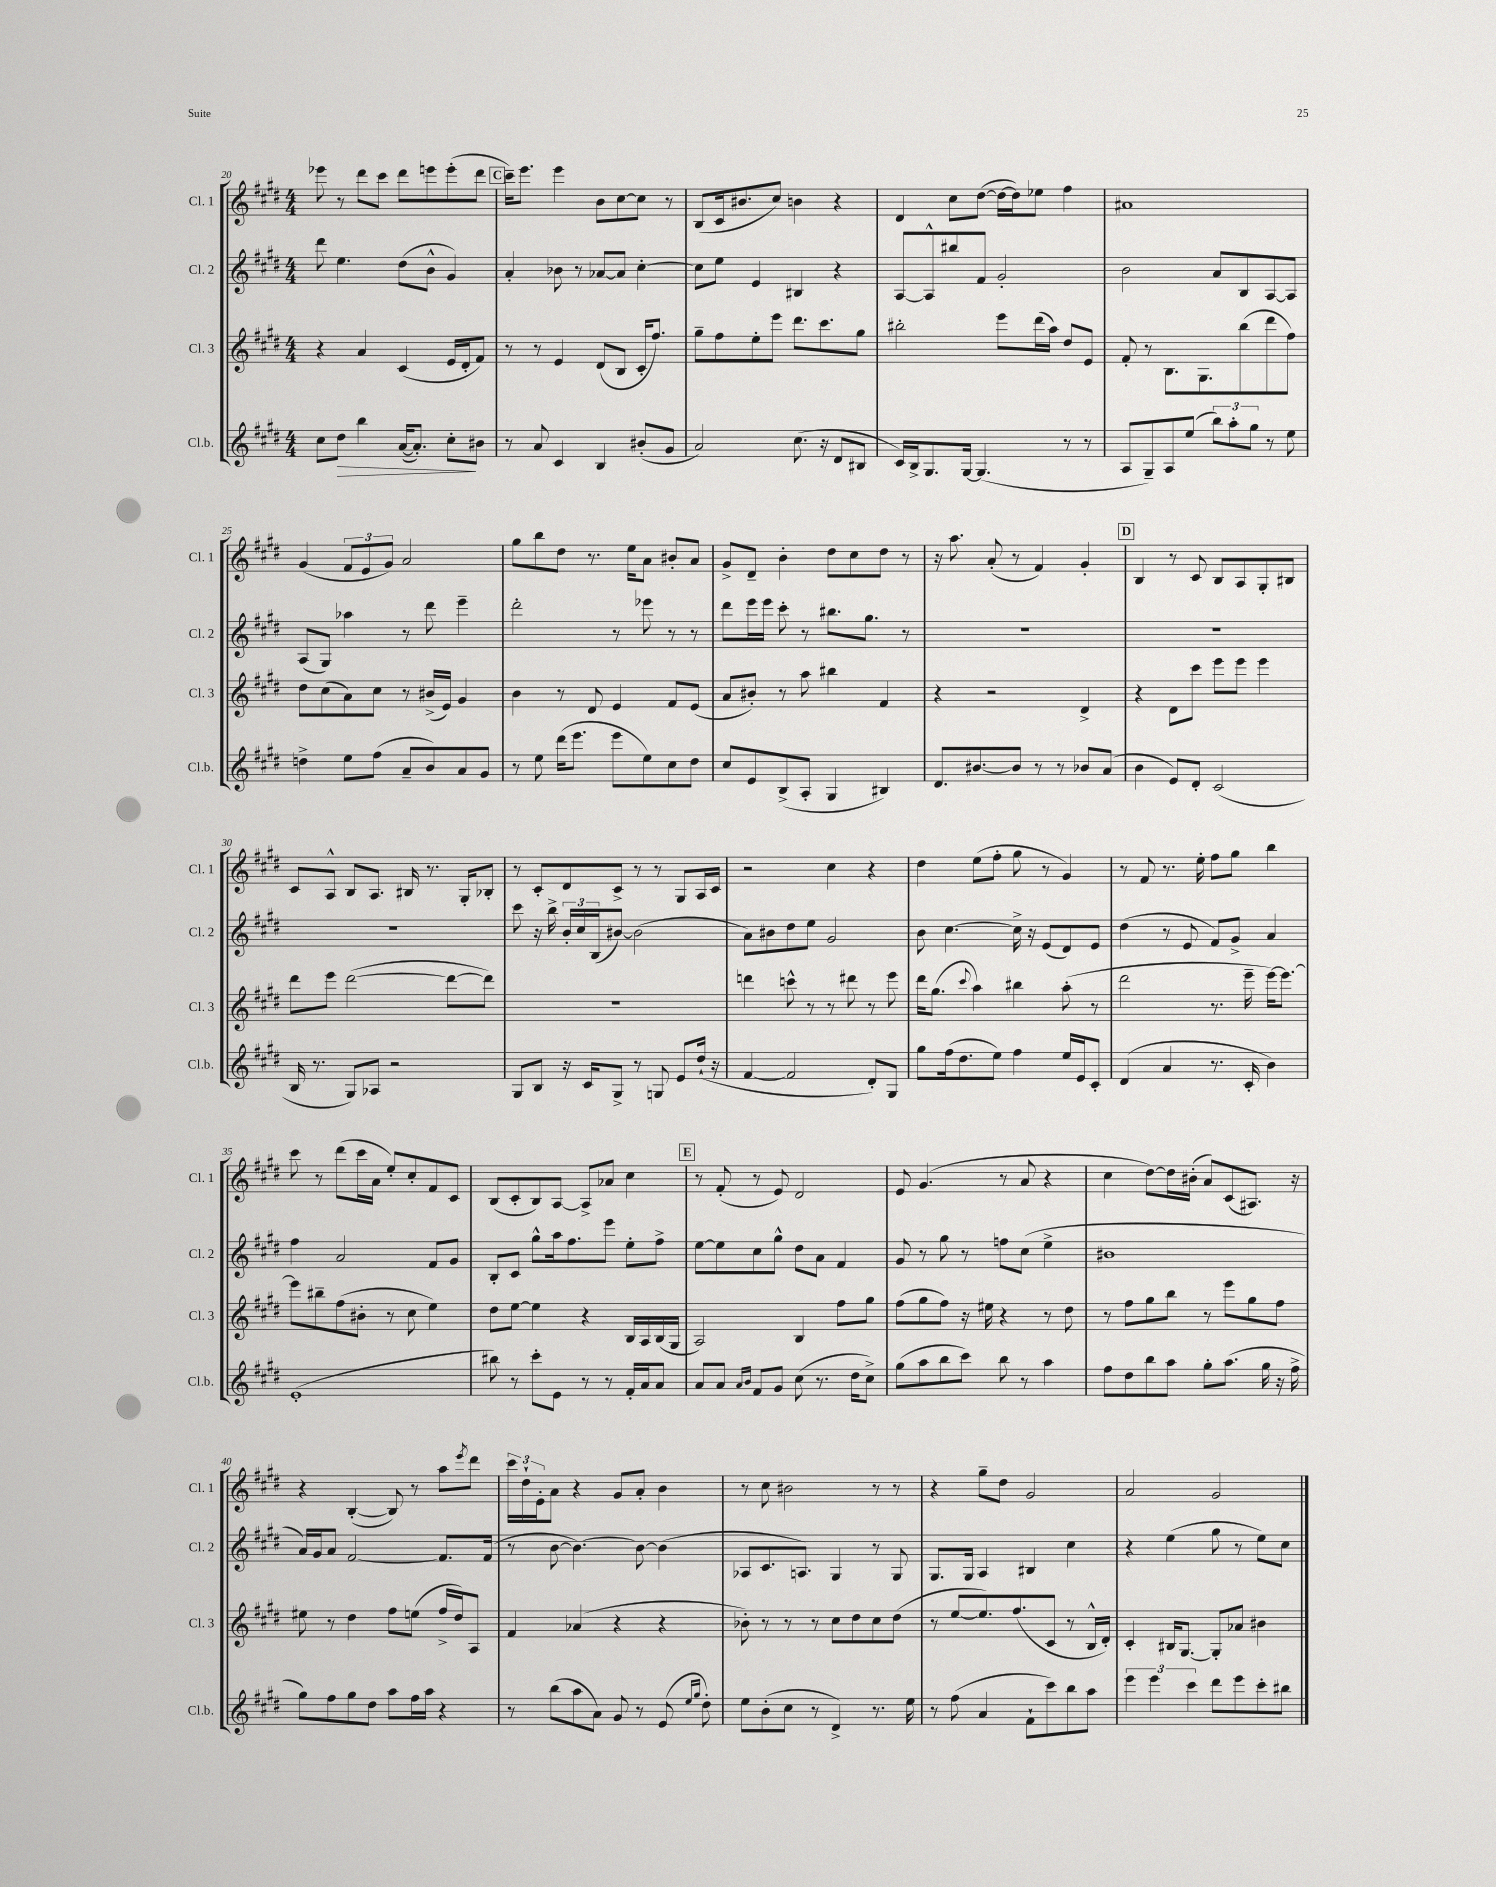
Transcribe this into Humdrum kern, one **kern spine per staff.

**kern	**kern	**kern	**kern
*staff4	*staff3	*staff2	*staff1
*clefG2	*clefG2	*clefG2	*clefG2
*k[f#c#g#d#]	*k[f#c#g#d#]	*k[f#c#g#d#]	*k[f#c#g#d#]
*M4/4	*M4/4	*M4/4	*M4/4
8cc#	4r	8ddd#	8eee-
8dd#	.	4.ee	8r
4bb	4a	.	8ddd#
.	.	.	8ccc#
([16a	(4c#	(8dd#	8ddd#
8.a'])	.	.	.
.	.	8b^^	8eee
8cc#'	16e	4g#)	(8eee'
.	16d#'	.	.
8b#	8f#)	.	8ddd#
=	=	=	=
8r	8r	4a'	16ccc#~)
.	.	.	8.eee
8a	8r	.	.
4c#	4e	8b-	4eee
.	.	8r	.
4B	(8d#	[8a-	8b
.	8B	8a-]	[8cc#
(8b#'	16c#'	[4cc#'	8cc#]
.	8.ff#)	.	.
8g#	.	.	8r
=	=	=	=
2a)	8gg#~	8cc#]	(8B
.	8ff#	8ee	16c#
.	.	.	8.b#
.	8ee'	4e	.
.	8eee	.	8cc#)
(8.cc#	8.ddd#	4B#	4b
16r	8.ccc#	.	.
8d#	.	4r	4r
8B#	8gg#	.	.
=	=	=	=
16c#)	2bb#'	[8A	4d#
16B^	.	.	.
8.G#	.	8A^^]	.
.	.	8bb#	8cc#
[16G#	.	.	.
(4.G#]	.	8f#	([8dd#
.	8eee	2g#'	16dd#_
.	.	.	16dd#])
.	(16ddd#	.	8ee-
.	16aa)	.	.
8r	8dd#	.	4ff#
8r	8e	.	.
=	=	=	=
8A	8f#'	2b	1a#
8G#~)	8r	.	.
8A	8.B	.	.
(8ee	.	.	.
.	8.G#	.	.
12bb)	.	8a	.
12aa'	.	.	.
.	(8bb	8B	.
12gg#	.	.	.
8r	8ddd#	[8A	.
8ee	8ff#)	8A]	.
=	=	=	=
4dd^	8dd#	(8A	(4g#
.	(8cc#	8G#)	.
8ee	8a)	4aa-	12f#
.	.	.	12e
(8ff#	8cc#	.	.
.	.	.	12g#)
8a~	8r	8r	2a
8b)	(16b#^	8ddd#	.
.	16e)	.	.
8a	4g#	4eee~	.
8g#	.	.	.
=	=	=	=
8r	4b	2ddd#'	8gg#
8ee	.	.	8bb
(16ddd#	8r	.	8dd#
8.eee	.	.	.
.	8d#	.	8.r
8eee	4e	8r	.
.	.	.	16ee
8ee)	.	8eee-	8a
8cc#	8f#	8r	8b#'
8dd#	(8e	8r	8a
=	=	=	=
8cc#	8a	8ddd#	8g#^
8e	8b#')	16eee	8d#~
.	.	16eee	.
(8B^	8r	8ccc#'	4b'
8A'	8aa	8r	.
4G#	4bb#	8.bb#	8dd#
.	.	.	8cc#
.	.	8.gg#	.
4B#)	4f#	.	8dd#
.	.	8r	8r
=	=	=	=
8.d#	4r	1r	16r
.	.	.	8.aa
[8.b#	.	.	.
.	2r	.	(8a'
8b#]	.	.	8r
8r	.	.	4f#)
8r	.	.	.
8b-	4d#^	.	4g#'
(8a	.	.	.
=	=	=	=
4b	4r	1r	4B
8e)	8d#	.	8r
8d#'	8ccc#	.	8c#
(2c#	8eee	.	8B
.	8eee	.	8A
.	4eee	.	8G#'
.	.	.	8B#
=	=	=	=
16B	8ddd#	1r	8c#
8.r	.	.	.
.	8eee	.	8A^^
8G#)	([2ddd#	.	8B
8A-	.	.	8.A
2r	.	.	.
.	.	.	16B#
.	.	.	8.r
.	8ddd#_	.	.
.	.	.	16G#'
.	8ddd#])	.	8B-'
=	=	=	=
8G#	1r	8ccc#	8r
8B	.	16r	8c#'
.	.	16bb^	.
16r	.	24b'	8d#
.	.	24cc#	.
16c#	.	.	.
.	.	(24B	.
8G#^	.	[8b#)	8c#^
8r	.	(2b#]	8r
8G	.	.	8r
8e	.	.	8G#
(16dd#`	.	.	16A
16r	.	.	16c#
=	=	=	=
[4f#	4ddd	8a)	2r
.	.	8b#	.
2f#]	8ccc^^	8dd#	.
.	8r	8ee	.
.	8r	2g#	4cc#
.	8ddd#	.	.
8d#')	8r	.	4r
8G#	8eee	.	.
=	=	=	=
8gg#	16ddd#	8b	4dd#
.	(8.gg#	.	.
(16ff#	.	[4.cc#	.
8.dd#	.	.	.
.	8qqccc#	.	.
.	4aa)	.	(8ee
8ee)	.	.	8ff#'
4ff#	4bb#	16cc#^]	8gg#
.	.	16r	.
.	.	(8e	8r
16ee	(8aa'	8d#)	4g#)
16e	.	.	.
8c#'	8r	8e	.
=	=	=	=
(4d#	2ddd#	(4dd#	8r
.	.	.	8f#
4a	.	8r	8.r
.	.	8e	.
.	.	.	16ee'
8.r	8.r	8f#)	8ff#
.	.	8g#^	8gg#
16c#'	16eee~	.	.
4b)	[16eee)	4a	4bb
.	8.eee_	.	.
=	=	=	=
(1e'	8eee]	4ff#	8ccc#
.	8bb#~	.	8r
.	(8ff#	2a	(8ddd#
.	8b#'	.	16ccc#
.	.	.	16a
.	8r	.	8ee')
.	8cc#	.	8cc#'
.	4ee)	8f#	8f#
.	.	8g#	8c#
=	=	=	=
8bb#)	8dd#	8B'	(8B
8r	[8ee	8c#	8c#'
8ccc#'	4ee]	8gg#^^	8B)
8e	.	16aa	[8A
.	.	8.ff#	.
8r	4r	.	8A^]
8r	.	8eee	8a-
16f#'	16B	8ee'	4cc#
16a	16A	.	.
8a	(16B	8ff#^	.
.	16G#	.	.
=	=	=	=
8a	2A)	[8ee	8r
8a	.	8ee]	(8f#'
16qqa	.	.	.
16qqb	.	.	.
8f#	.	8cc#	8r
8g#	.	8gg#^^	8e)
(8cc#	4B	8dd#	2d#
8.r	.	8a	.
.	8ff#	4f#	.
16dd#	.	.	.
8cc#^)	8gg#	.	.
=	=	=	=
(8gg#	(8ff#	8g#	8e
8aa	8gg#	8r	(4.g#
8bb	8ff#)	8gg#	.
8ccc#)	16r	8r	.
.	16ee#	.	.
8bb	4r	8ff	8r
8r	.	(8cc#	8a
4aa	8r	4ee^	4r
.	8dd#	.	.
=	=	=	=
8ff#	8r	1b#	4cc#
8dd#	8ff#	.	.
8bb	8gg#	.	[8dd#)
8aa	8bb	.	16dd#]
.	.	.	(16b#'
8gg#'	8r	.	8a)
(8.aa	8eee	.	(8c#
.	8gg#	.	8.A#)
16gg#	.	.	.
16r	8ff#	.	.
16ff#^	.	.	16r
=	=	=	=
8gg#)	8ee#	16a)	4r
.	.	16g#	.
8ff#	8r	8a	.
8gg#	4dd#	[2f#	([4B'
8dd#	.	.	.
8aa	8ff#	.	8B])
16ff#	(8ee	.	8r
16aa	.	.	.
4r	16ff#^	8.f#]	8aa
.	16dd#)	.	.
.	.	.	8qeee
.	8A	.	8ddd#
.	.	(16f#	.
=	=	=	=
8r	4f#	8r	24ccc#
.	.	.	24dd#`
.	.	.	24e'
(8bb	.	[8b	8a
8aa	(4a-	4.b_)	4r
8a)	.	.	.
8g#	4r	.	8g#
8r	.	8b_	8a'
(8e	4r	(4b]	4b
16qqee	.	.	.
16qqgg#	.	.	.
8dd#')	.	.	.
=	=	=	=
8ee	8b-')	8A-	8r
(8b'	8r	8.c#	8cc#
8cc#	8r	.	2b#
.	.	8.A)	.
8r	8r	.	.
4d#^)	8cc#	4G#	.
.	8dd#	.	.
8.r	8cc#	8r	8r
.	(8dd#	8G#	8r
16ee	.	.	.
=	=	=	=
8r	8r	8.G#	4r
(8ff#	[8ee	.	.
.	.	16G#	.
4a	8.ee])	4A	8gg#~
.	.	.	8dd#
.	(8.ff#	.	.
8f#`	.	4B#	2g#
8ccc#)	8c#	.	.
8bb	8r	4cc#	.
8aa	16B^^	.	.
.	16d#')	.	.
=	=	=	=
6eee	4c#'	4r	2a
6eee	.	.	.
.	16B#	(4ee	.
.	[8.G#	.	.
6ccc#	.	.	.
8ddd#	8G#']	8gg#	2g#
8eee	8a-	8r	.
8ccc#'	4b#	8ee)	.
8bb#	.	8cc#	.
==	==	==	==
*-	*-	*-	*-
